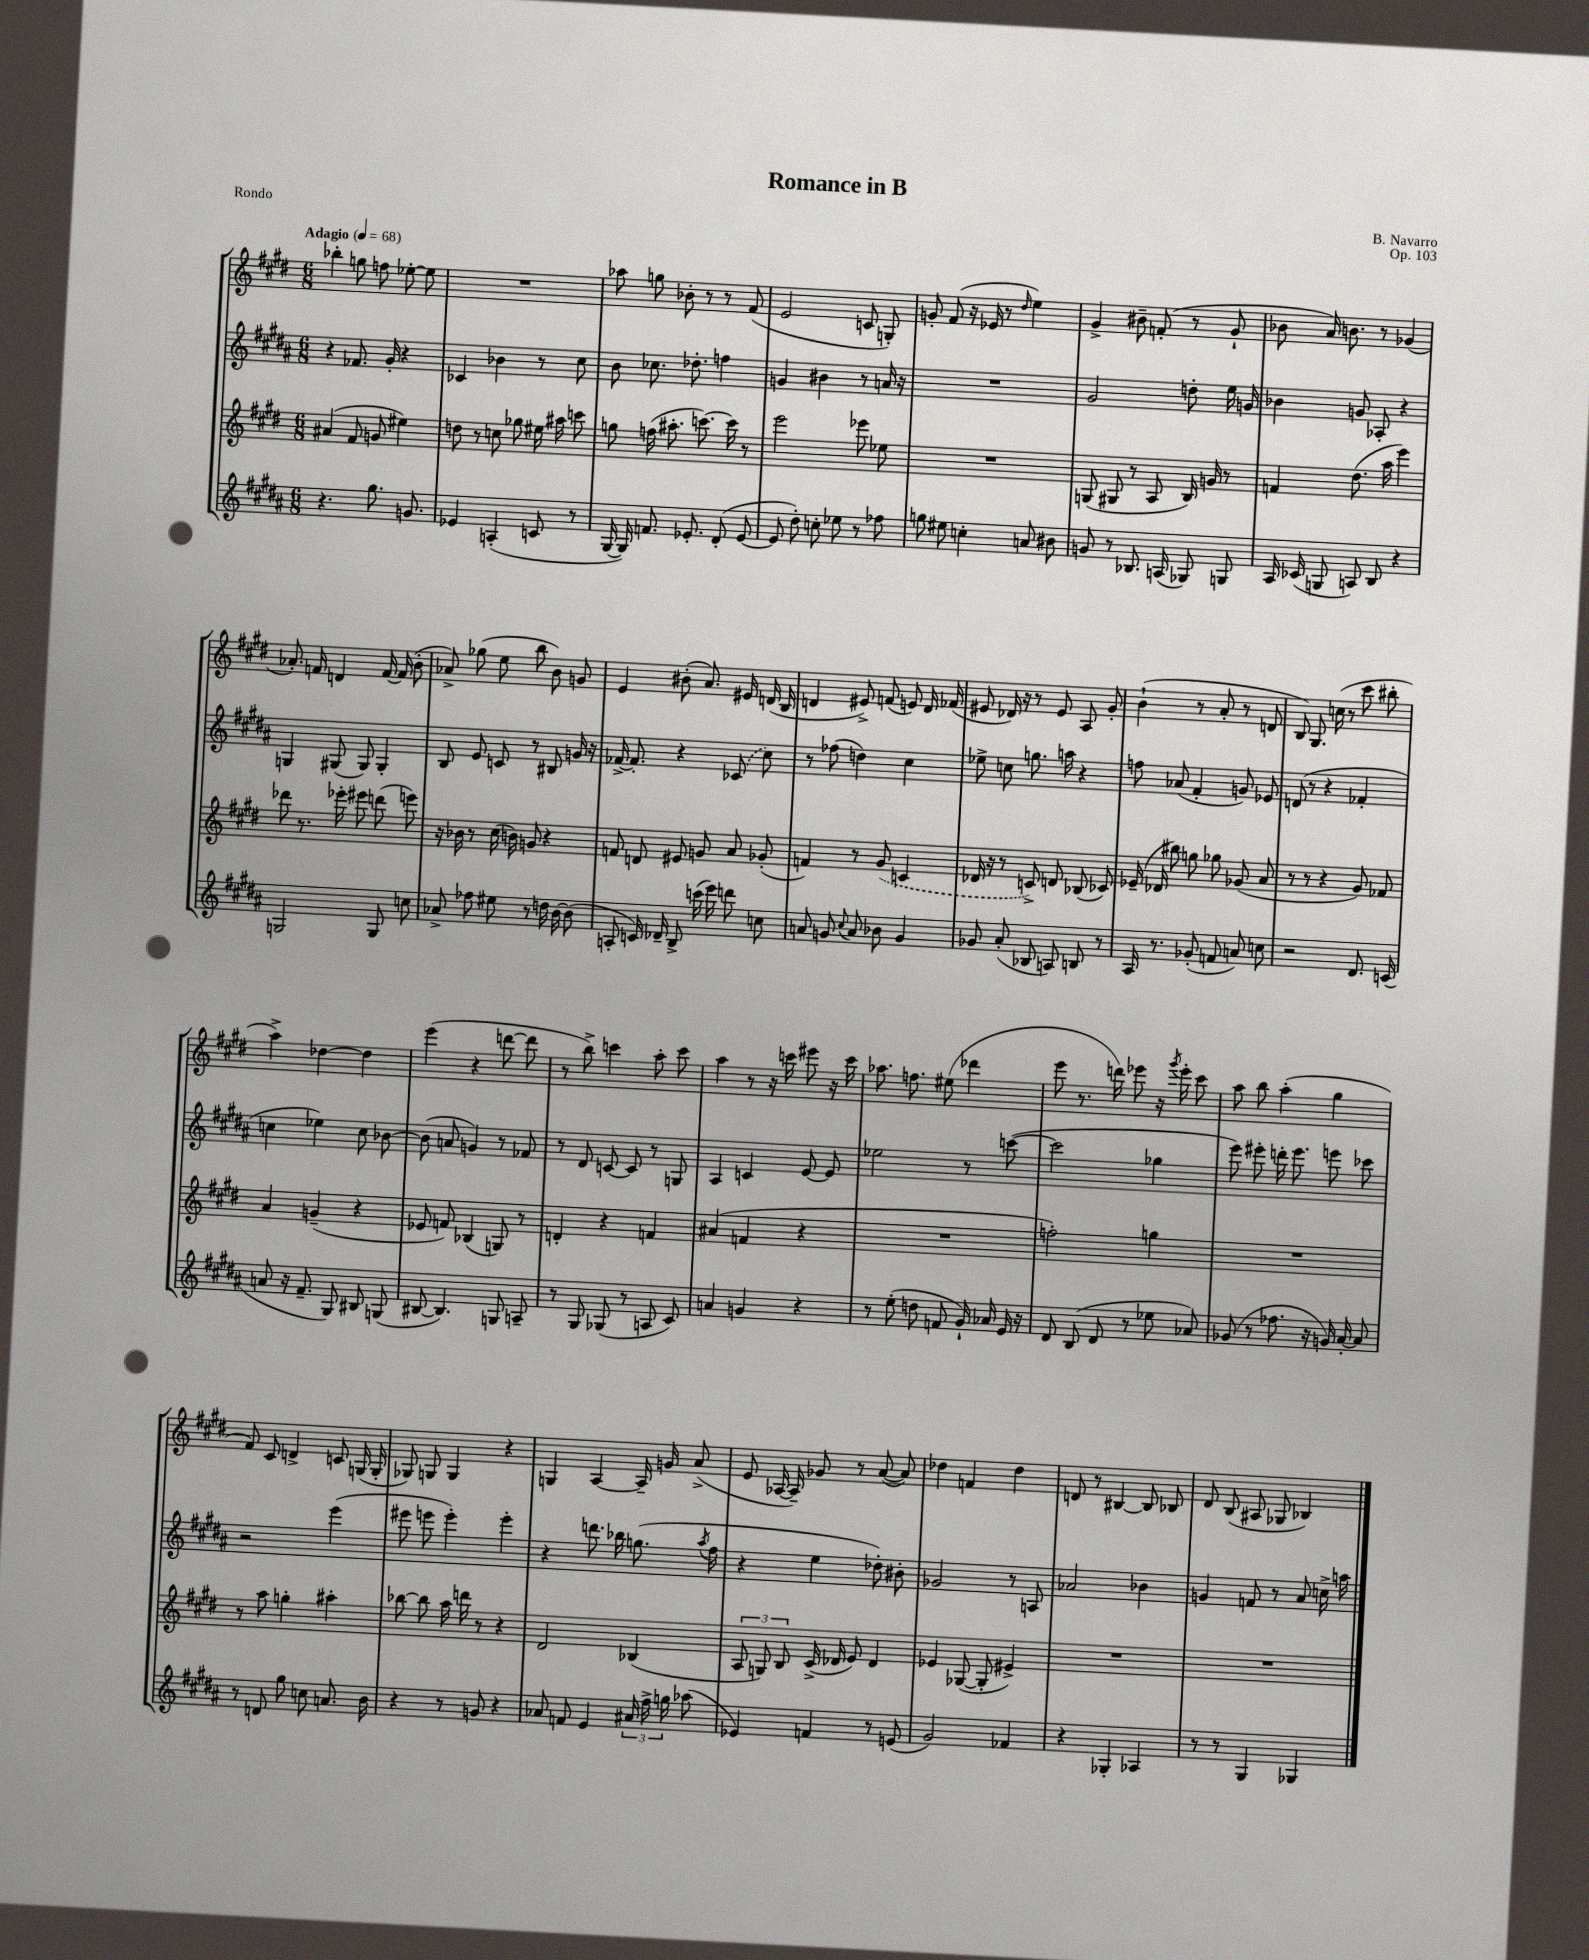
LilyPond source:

\header { title = "Romance in B" composer = "B. Navarro" opus = "Op. 103" piece = "Rondo" }
<<
\new StaffGroup <<
\new Staff = "s0" {
    \clef treble \key e \major \numericTimeSignature \time 6/8 \tempo "Adagio" 4 = 68
    \autoBeamOff bes''4-. g''8 f''8 ees''8~-. ees''8 |
    R2. |
    aes''8 g''8 bes'8-. r8 r8 fis'8( |
    e'2 c'8 g8-.) |
    g'8-. fis'8( r16 ees'16 r8 \grace { dis''16 } e''4) |
    gis'4-> bis'8-- f'8-.( r8 gis'8-! |
    bes'8 a'16) b'8. r8 ges'4( |
    aes'8.-.) f'16 d'4 f'16~ f'16( b'8-. |
    aes'8->) ges''8( e''8 b''8 b'8) g'8 |
    e'4 bis'8-.( a'8.) eis'16 d'16( b16 |
    d'4 eis'8->) f'8( e'8) d'16 fes'16( |
    eis'8 des'16) r16 r8 eis'8 a8 gis'8-. |
    b'4-!( r8 a'8-. r8 d'8 |
    b8) gis8. c''16( r8 cis'''8 bis''8-. |
    a''4->) des''4~ des''4 |
    e'''4( r4 d'''8~ d'''8 |
    r8 b''8->) c'''4 a''8-. c'''8 |
    a''4 r8 r16 c'''16 eis'''8 r16 c'''16 |
    aes''8. f''8. eis''8( des'''4 |
    e'''8 r8. d'''16) ees'''8 r16 \acciaccatura { gis'''8 } ees'''16-. cis'''8 |
    a''8 b''8 a''4-.( gis''4 |
    fis'8) cis'8 d'4-> c'8 g16( g16-. |
    ges8) g8 g4 r4 |
    g4 a4~ a16-- g'16 a'8->( |
    e'8 aes16~ aes16--) ges'8 r8 a'8~( a'8) |
    des''4 f'4 des''4 |
    d'8 r8 bis4~ bis8 bes8 |
    dis'8 b8( ais8 ges8 bes4) \bar "|." |
}
\new Staff = "s1" {
    \clef treble \key b \major \numericTimeSignature \time 6/8
    \autoBeamOff r4 fes'8. gis'16-. r4 |
    ces'4 bes'4 r8 cis''8 |
    b'8 ces''8. des''8.-. f''4 |
    g'4 bis'4 r8 a'16 r16 |
    R2. |
    gis'2 d''8-. e''16 g'16 |
    bes'4 g'8 aes8-. r4 |
    g4 gis8( gis8) gis4-. |
    b8 e'8 c'8 r8 bis8 g'16 r16 |
    fes'16~-> fes'8.-. r4 \once \slurDashed ces'8( cis''8) |
    r8 fes''8( d''4) cis''4 |
    ees''8-> c''8 g''8. a''16 r4 |
    f''8 aes'8( fis'4-. g'8) ees'8 |
    d'8( r8 r4 fes'4-. |
    c''4 ees''4) c''8 bes'8~ |
    bes'8( a'8 g'4) r8 fes'8 |
    r8 dis'8 c'8~ c'8 r8 g8 |
    ais4 c'4 e'8~ e'8 |
    ees''2 r8 c'''8~( |
    c'''2 ges''4 |
    e'''8) eis'''8-. d'''16-. eis'''8. e'''8 ces'''8 |
    r2 e'''4( |
    eis'''8 e'''8 e'''4-.) e'''4-. |
    r4 d'''8. bes''16 g''8.( \acciaccatura { ais''8 } fis''16 |
    r4 e''4 des''8-.) bis'8-. |
    ges'2 r8 a8 |
    aes'2 bes'4 |
    g'4 f'8 r8 ais'8 c''16-> a''16 \bar "|." |
}
\new Staff = "s2" {
    \clef treble \key e \major \numericTimeSignature \time 6/8
    \autoBeamOff ais'4( fis'8 g'8 eis''4) |
    d''8 r8 c''8 ges''8 eis''16 ais''16 c'''8 |
    g''8 f''16( ais''8.-. c'''8.~) c'''16 r8 |
    e'''2 ees'''8 ees''8 |
    R2. |
    g8( gis8 r8 a8 b16) g'16 r8 |
    f'4 dis''8.( a''16 e'''4) |
    des'''8 r8. ees'''16-. eis'''8 d'''8( e'''8) |
    r16 bes'16 r8 cis''16( b'16) g'8 r4 |
    f'8 d'8 eis'8 g'8 a'8 ges'8-.( |
    f'4) r8 \once \slurDashed gis'8( c'4 |
    des'16 r16 r8 c'8->) d'8 bes8( ces'8) |
    ees'16--( des'16 bis''8) g''8 ges''8 ges'8( a'8 |
    r8 r8 r4 gis'8) fes'8 |
    a'4 g'4--( r4 |
    ees'8 f'8) bes4( g8) r8 |
    d'4-. r4 f'4 |
    ais'4( f'4 r4 |
    R2. |
    f''2-.) g''4 |
    R2. |
    r8 a''8 g''4-. ais''4-. |
    bes''8~ bes''8 a''16 d'''16 r8 r4 |
    dis'2 bes4( |
    \tuplet 3/2 { a8 g8) b8 } cis'16->( des'16 e'8) des'4 |
    ees'4 ges8~( ges8-. eis'4->) |
    R2. |
    R2. \bar "|." |
}
\new Staff = "s3" {
    \clef treble \key b \major \numericTimeSignature \time 6/8
    \autoBeamOff r4. gis''8. g'8. |
    ees'4 a4-.( c'8 r8 |
    gis16~ gis16) f'8. ees'8.-. dis'8-.( ees'8~ |
    ees'8 dis''8-.) c''8-. ees''8 r8 fes''8 |
    g''8 eis''8 c''4-. a'8 bis'8 |
    g'8 r8 bes8. a16( ges8) g8 |
    ais16 ces'16( g8 a8) b8 r4 |
    g2 g8 c''8 |
    aes'8-> fes''8 eis''8 r8 d''16 b'16~ b'8( |
    a8-. c'16) des'16-- b8-> c'''16( e'''16) d'''8 c''8 |
    a'8 g'8 \appoggiatura { cis''8 } a'8 bes'8 g'4 |
    ges'8 ais'8-.( bes8 a8) b8 r8 |
    ais16 r8. ges'8-.( f'8 a'8) c''8 |
    r2 dis'8. c'16( |
    a'8 r16 fis'8.-- gis8) bis8 g8( |
    bis8~ bis4.) g8 a8-- |
    r8 gis8 ges8( r8 a8 cis'8) |
    a'4 g'4 r4 |
    r8 e''8-.( d''8 f'8 gis'16-!) aes'16 e'16 r16 |
    dis'8 b8( dis'8 r8 ees''8 aes'8) |
    ges'8( r8 fes''8. r16 g'16) ais'16~-. ais'8 |
    r8 d'8 gis''8 c''8 a'8. b'16 |
    r4 r8 g'8 r4 |
    aes'8 f'8 e'4 \tuplet 3/2 { ais'16 fis''16-> g''16 } aes''8( |
    ees'4) f'4 r8 e'8( |
    gis'2) fes'4 |
    r4 ges4-. aes4 |
    r8 r8 gis4 ges4 \bar "|." |
}
>>
>>
\layout { \context { \Score \remove "Bar_number_engraver" } }
